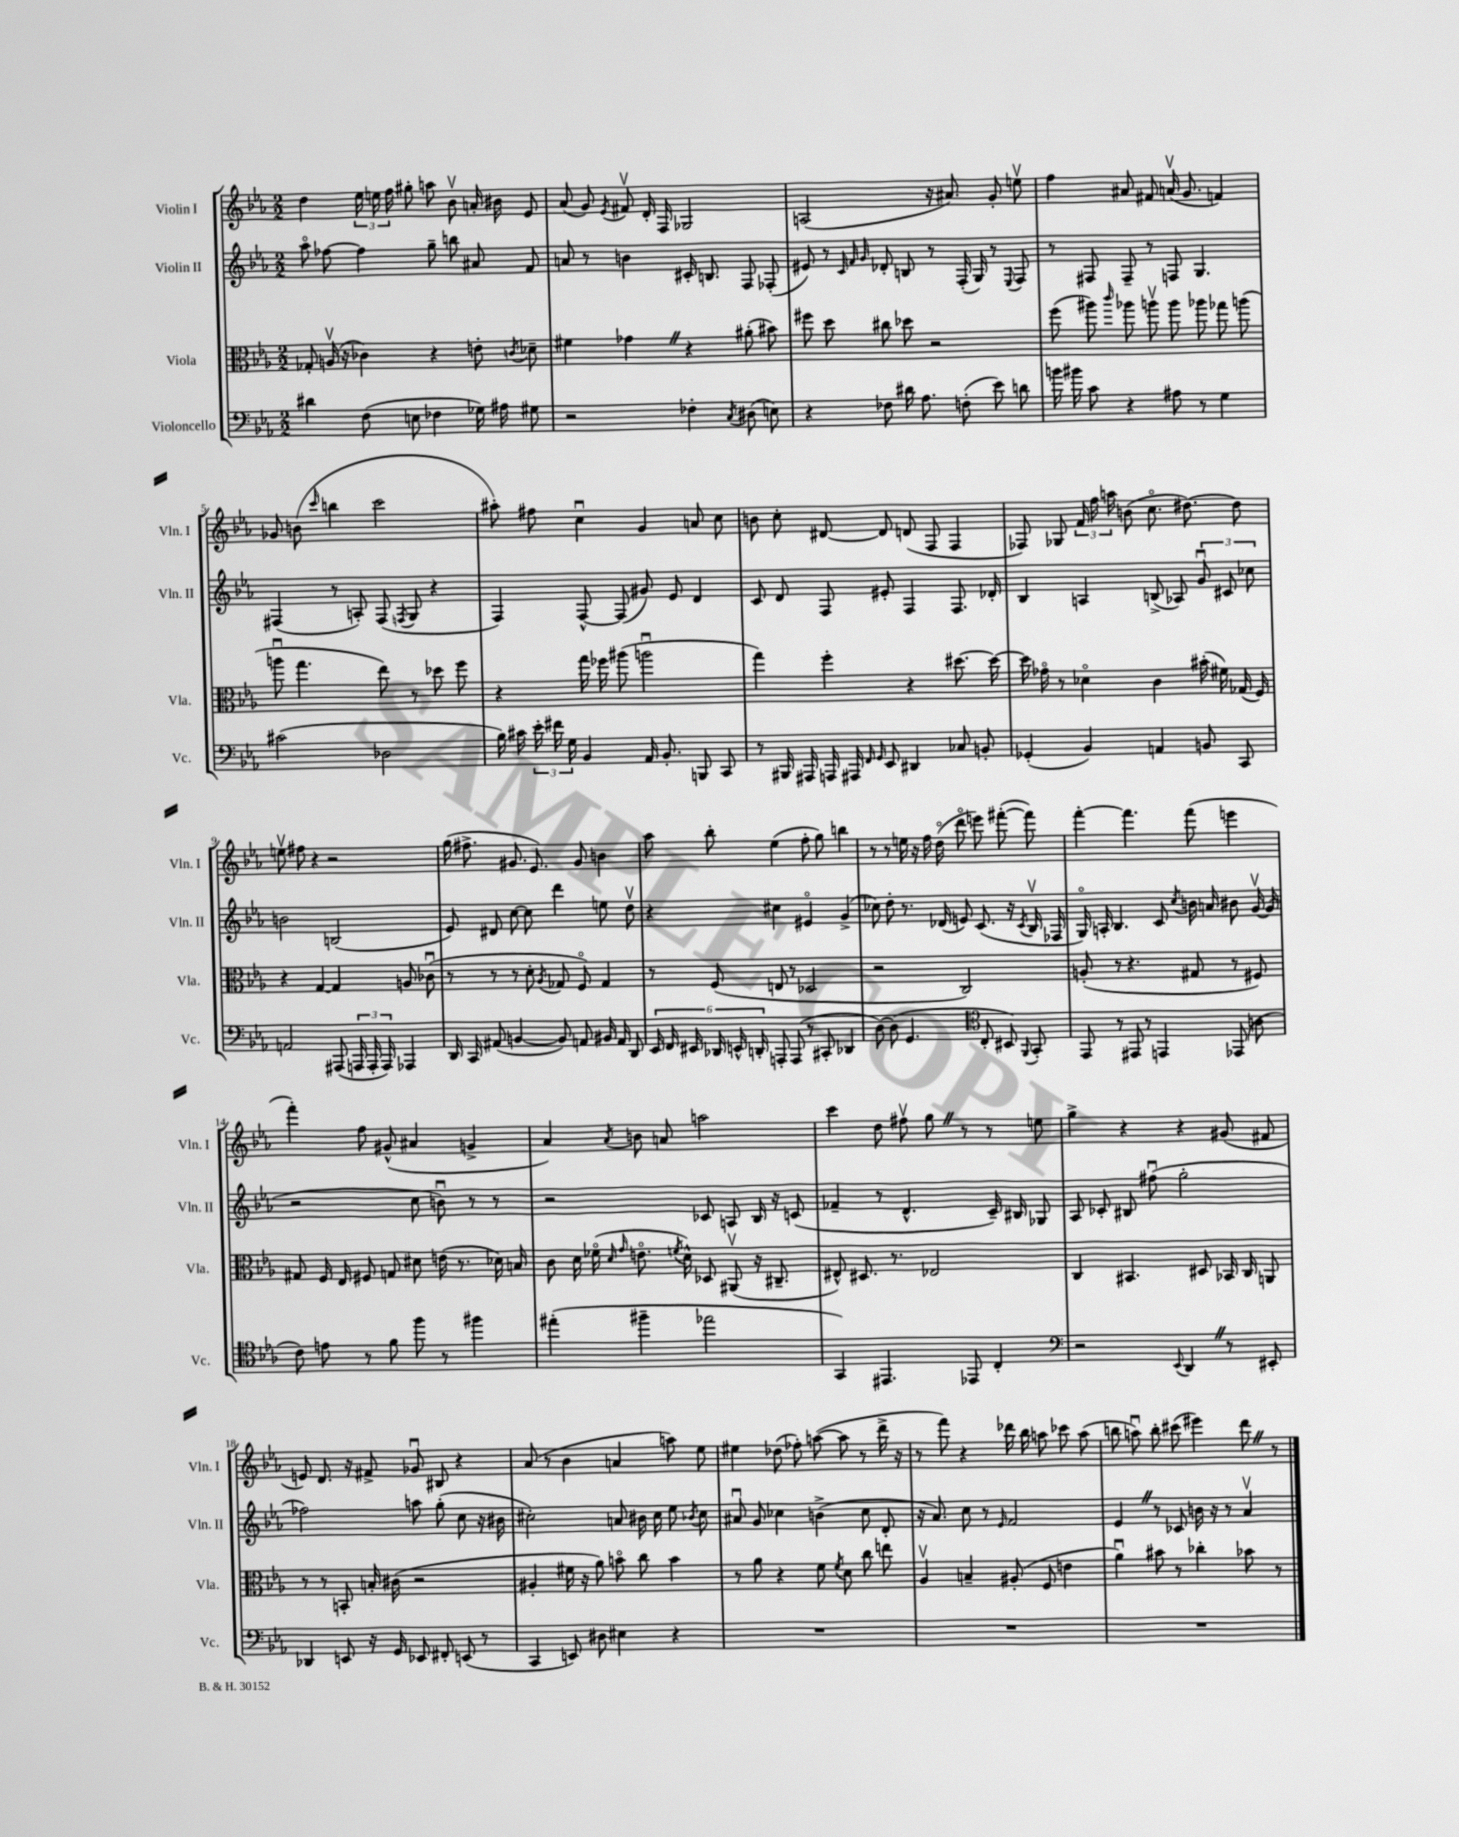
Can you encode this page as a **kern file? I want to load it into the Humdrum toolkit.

**kern	**kern	**kern	**kern
*staff4	*staff3	*staff2	*staff1
*clefF4	*clefC3	*clefG2	*clefG2
*k[b-e-a-]	*k[b-e-a-]	*k[b-e-a-]	*k[b-e-a-]
*M2/2	*M2/2	*M2/2	*M2/2
4d#	8G-'	8aa-o	4dd
.	(16Av	[8ff-	.
.	16r	.	.
(8F	4c-)	4ff-]	24ee-
.	.	.	24ee
.	.	.	24ff
8E	.	.	8gg#'
4F-	4r	8gg~	8aa
.	.	8bb	8b-v
16G-)	8e'	8a#	16a'
16A#	.	.	16b#
.	8qc	.	.
8G#	8d-~	8f	8e-
=	=	=	=
2r	4f#	8a	(8a-
.	.	8r	8g)
.	.	.	8qe-
.	4g-	4b	8f#v
.	.	.	16d'
.	.	.	16F
4F-'	4r	16c#'	2G-
.	.	8.B	.
8qC	.	.	.
(8D#	(8a#'	8F	.
8E)	8b#)	(8F-'	.
=	=	=	=
4r	8ff#	8e#)	(2A
.	8dd	8r	.
.	.	32qqc	.
.	.	32qqf	.
.	.	32qqg	.
8F-	8cc#	8d-'	.
16d#	8dd-	8B	.
8.A-	.	.	.
.	2r	8r	16r
.	.	.	8.a#)
(8F'	.	(16F'	.
.	.	16G)	.
8e-)	.	8r	8g'
.	.	8qqE-	.
8d	.	8F	8eev
=	=	=	=
16b	(8ff	8r	4ff
16b#	.	.	.
8c	8aa#)	8F#	.
.	16qqccc	.	.
4r	8aa-	8F#~	8a#
.	8aav	8r	8f#
8A#	8aa	8F	(16av
.	.	.	8.g
8r	8aa-	4.G	.
4G	8gg-	.	4f)
.	(8aa	.	.
=	=	=	=
(2c#	8aau	(4F#	8g-
.	4.gg	.	(8b
.	.	.	16qqccc
.	.	8r	4bb
.	.	8A')	.
2D-	8ee-)	(8F#	2ccc
.	.	8qF	.
.	8r	8G	.
.	8dd-	4r	.
.	8ff	.	.
=	=	=	=
16B-)	4r	4F)	8aa#')
16c#	.	.	.
24e-'	.	.	8ff#
24f#	.	.	.
24G	.	.	.
4BB-	16gg	[8F^^	4ccu
.	16ff-	.	.
.	(8aa#	(8F]	.
16AA-	2aau	8g#)	4g
8.BB-'	.	.	.
.	.	8e-	.
8BBB	.	4d	8a
8CC	.	.	8cc
=	=	=	=
8r	4gg)	8c	8b
16BBB#	.	8d	8cc'
16AAA#	.	.	.
16AAA	4ff'	8F	[8d#
16AAA#	.	.	.
16qqFF	.	.	.
16qqGG	.	.	.
8EE-	.	8e#'	8d#]
4DD#	4r	4F	(8d
.	.	.	8F
8C-	[8.dd#	8.F	4F
8BB'	.	.	.
.	16dd#_	16d-'	.
=	=	=	=
(4GG-'	16dd#]	4B-	8F-)
.	16g-o	.	.
.	8r	.	8G-
4BB-)	4d-o	4A	24f
.	.	.	24ff
.	.	.	24aa
.	.	.	(8b
4AA	4c	(8B^	8.cco
.	.	8A-)	.
.	.	.	[8.dd#)
8BB	(16b#'	12gu	.
.	16f#)	.	.
.	.	12c#	.
8CC	(16G-	.	8dd#]
.	.	12cc-	.
.	16F)	.	.
=	=	=	=
2AA	4r	2b	8eev
.	.	.	8ff#
.	[4G	.	4r
(8AAA#	4G]	(2B	2r
24AAA	.	.	.
24AAA'	.	.	.
24AAA)	.	.	.
4AAA-	8A	.	.
.	(8c-u	.	.
=	=	=	=
16DD	8r	8e-)	(16gg
16CC	.	.	8.ff#^
(8AA#	8r	8d#	.
[4BB	8r	[8cc	8.g#
.	8d'	8cc]	.
.	.	.	8.e-)
.	8qA-	.	.
8BB])	8G-	4ddd	.
8AA	8Fo)	.	8g#
16BB#	4G-	8ee	4b
16AA	.	.	.
8DD	.	8ddv	.
=	=	=	=
24EE-	8r	4r	8aa-
24FF	.	.	.
24EE#	.	.	.
24DD-	(8F	.	8bb-'
24EE^^	.	.	.
24DD'	.	.	.
8AAA'	8E	4cc#	(4ee-
(8AAA	8r	.	.
8r	2D-	4e#o	8ff'
8CC#'	.	.	8gg)
4DD-	.	(4g^	4bb
=	=	=	=
[8D)	2r	8cc-)	8r
(8D]	.	8dd'	8r
4.GG	.	8.r	16ee
.	.	.	16r
.	.	.	16ff
.	.	(16d-	(16ddo
.	2C)	8e)	8dddo
*clefC4	*	*	*
8C'	.	(8.c	8eee)
8BB#)	.	.	([8fff#'
.	.	16r	.
8qqFF	.	8qc	.
8GG'	.	16B-v	8fff#])
.	.	16F-	.
=	=	=	=
8EE-	(8A'	16Go)	[4fff'
.	.	16A'	.
8r	8r	4.B-	.
8EE#	4.r	.	4.fff]
8r	.	.	.
4EE	.	8c	.
.	.	8qcc	.
.	8G#	16b	(8fff
.	.	16a	.
(8EE-	8r	8b#	4eee
8A	8F#)	[16gv	.
.	.	(16g]	.
=	=	=	=
8c)	8G#	2r	4fff')
8e	16F	.	.
.	16E-	.	.
8r	8F#	.	8ff
8f	8G	.	(8g#^^
8ff	8d#	8cc	4a#
8r	(16e	8bu)	.
.	8.r	.	.
4ff#	.	8r	4g^
.	16d-)	8r	.
.	16B	.	.
=	=	=	=
(4ee#'	8c	2r	4a-)
.	16d	.	.
.	(16f-o	.	.
.	16qqd	.	.
.	16qqg	.	8qa-
4ff#~	8.eo	.	8b
.	.	.	8a
.	8qf	.	.
.	16d^^)	.	.
2ee-	8D-	8c-	2aa
.	(8AA#v	8A	.
.	16r	16B-	.
.	8.C#~	16r	.
.	.	(8c	.
=	=	=	=
4GG)	8E#^^)	4f-~	4ccc
.	8.D#	.	.
4.EE#	.	8r	8dd
.	8.r	.	.
.	.	4.d^^	8ff#v
.	2E-	.	8gg
8EE-	.	.	8r
4C'	.	16c~)	8r
.	.	16B#	.
.	.	8G-	8ee
=	=	=	=
*clefF4	*	*	*
2r	4C	8A-	4gg^
.	.	8c-'	.
.	4.BB#	8B#	4r
.	.	(8ff#u	.
8qqEE-	.	.	.
4DD	.	2gg'	4r
.	8D#	.	.
8r	16BB-	.	(8g#
.	16C	.	.
8EE#'	8AA	.	8f#
=	=	=	=
4DD-	8r	2ff-)	8e)
.	8r	.	8.d
8EE	8BB'	.	.
.	.	.	16r
16r	16B'	.	8f#^
16GG	(16c#	.	.
8EE-	2r	8aa	8g-u
8FF#'	.	(8gg'	8B#
(8EE	.	8cc	4r
8r	.	16r	.
.	.	16b#	.
=	=	=	=
4CC	4A#'	2cc#')	(8a-
.	.	.	8r
8EE)	16f#	.	4b-
.	16r	.	.
8D#	8a-)	.	.
4E#	8bo	8a	4a
.	8cc	16b#	.
.	.	16cc#	.
4r	4b	8ee-	8aa)
.	.	8qb-	.
.	.	8cc#	8ee-
=	=	=	=
1r	8r	8a#u	4ee#
.	8a-	8g	.
.	4r	4cc-	(8dd-
.	.	.	8ff-')
.	8f	(4b^	([8aa
.	8qf	.	.
.	8d	.	8aa]
.	8cc	8cc-	8r
.	8ee	8d'	16ddd^
.	.	.	16r
=	=	=	=
1r	4A-v	16r	8r
.	.	8.a-)	.
.	.	.	8fff)
.	4B~	8cc	4r
.	.	8r	.
.	.	16qqe-	.
.	(8A#'	2f	16ddd-
.	.	.	16bb-
.	8F	.	8aa
.	4e	.	8ccc-
.	.	.	(8aa
=	=	=	=
1r	4a-u)	4e-	8bb
.	.	.	8aau)
.	8b#	8r	8bb'
.	8r	8c-	(8ccc#
.	4cc-'	16b	4eee#)
.	.	16r	.
.	.	8r	.
.	8b-	4a-v	8ddd
.	8r	.	8r
==	==	==	==
*-	*-	*-	*-
